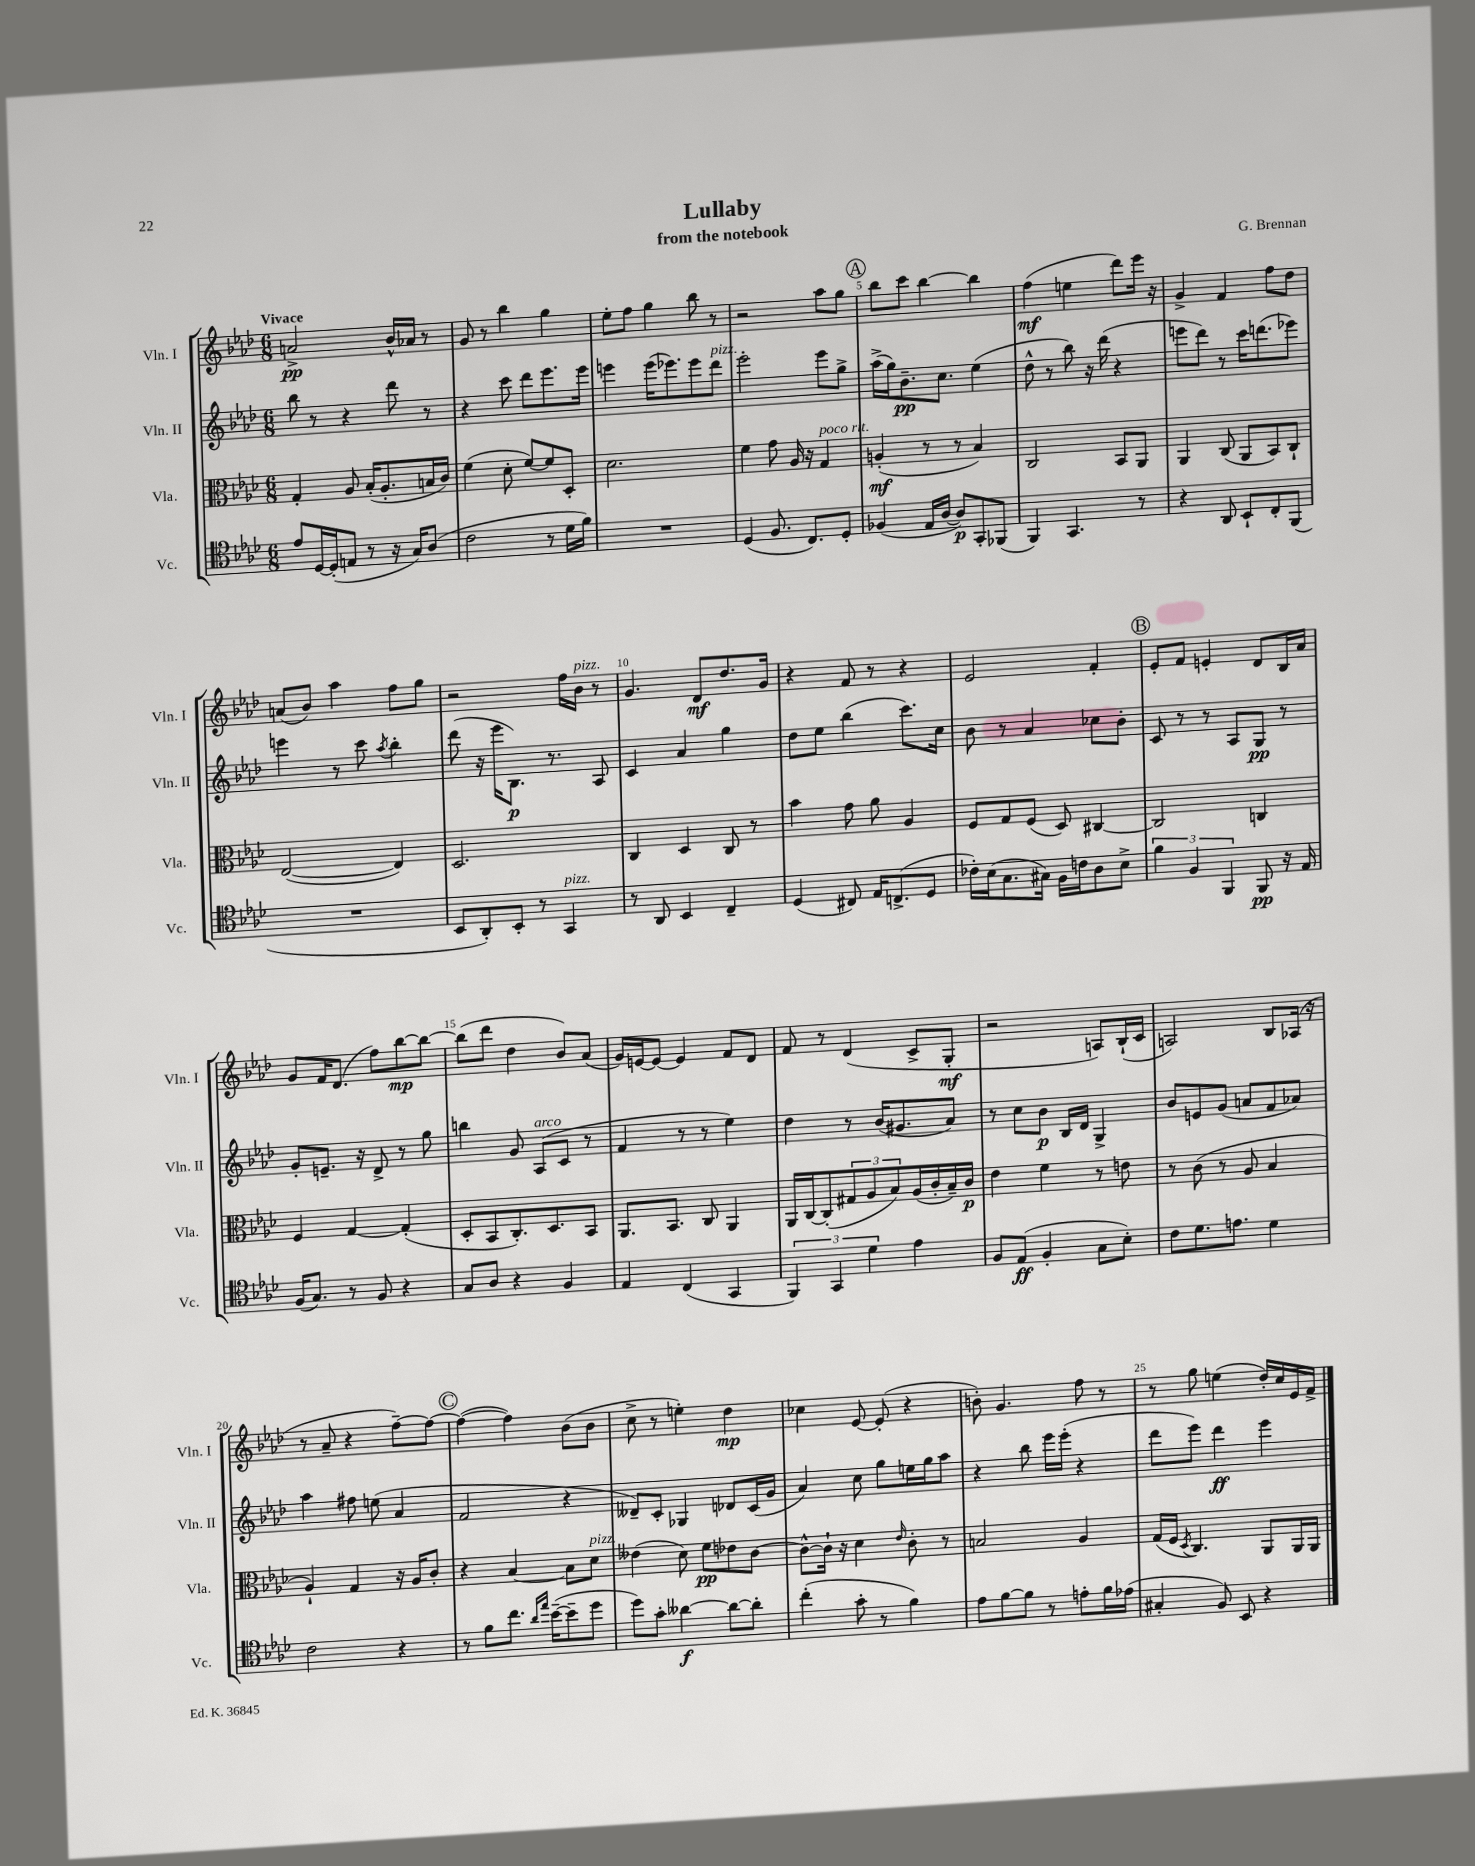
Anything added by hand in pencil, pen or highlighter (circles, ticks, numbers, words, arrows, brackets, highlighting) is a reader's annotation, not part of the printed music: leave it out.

**kern	**kern	**kern	**kern
*staff4	*staff3	*staff2	*staff1
*clefC4	*clefC3	*clefG2	*clefG2
*k[b-e-a-d-]	*k[b-e-a-d-]	*k[b-e-a-d-]	*k[b-e-a-d-]
*M6/8	*M6/8	*M6/8	*M6/8
8e-/L	4G'/	8bb-\	2a^/
[16D-/L	.	8r	.
(16D-'/]J	.	.	.
8E/J	8A-/	4r	.
8r	(16B-'/LK	.	.
.	8.A-'/	.	.
16r	.	8ddd-\	16b-^^/LL
16G/LK)	.	.	16a-/JJ
(8A-/J	16B/L	8r	8r
.	16c/JJ)	.	.
=	=	=	=
2c\	(4f\	4r	8g/
.	.	.	8r
.	8d-'\	8ccc\	4bb-\
.	[8f/L)	8ddd-\L	.
8r	8f/]	8.eee-\	4gg\
16d-\LL	8D-'/J	.	.
16f\JJ)	.	16eee-\Jk	.
=	=	=	=
2.r	2.d-\	4eee\	8ee-'\L
.	.	.	8ff\J
.	.	(16eee\LK	4gg\
.	.	8.eee-\)	.
.	.	8eee-\	8bb-\
.	.	8ddd-\J	8r
=	=	=	=
(4D-/	4f\	2eee-'\	2r
8.F/	8g\	.	.
.	16A-/	.	.
8.C/L)	16r	.	.
.	4G/	8eee-\L	8aa-\L
8D-'/J	.	8gg^\J	8gg\J
=	=	=	=
(4F-/	(4A'/	(16aa-^\LL	8bb-\L
.	.	16gg\J)	.
.	.	8.b-~\	8ccc\J
16E-/LL	8r	.	[4bb-\
[16A-/JJ	.	8.cc\J	.
8A-/]L)	8r	.	.
8GG'/	4B-/)	(4ee-\	4bb-\]
(8FF-/J	.	.	.
=	=	=	=
4FF/)	2C/	8dd-^^\	(4ff\
.	.	8r	.
4.GG/	.	8bb-\)	4ee\
.	.	16r	.
.	.	(16ddd-\	.
.	8BB-/L	4r	8ddd-\L)
8r	8AA-/J	.	16eee-\Jk
.	.	.	16r
=	=	=	=
4r	4AA-/	8eee\L	4g^/
.	.	8ddd-\J)	.
8AA-/	(8C/	8r	4f/
8BB-`/L	8AA-/L	16ccc\LK	.
.	.	(8.ddd\	.
8C'/	8BB-/)	.	8ff\L
(8FF/J	8C`/J	8eee-\J)	8dd-\J
=	=	=	=
2.r	([2E-/	4eee\	(8a/L
.	.	.	8b-/J)
.	.	8r	4aa-\
.	.	8ccc\	.
.	.	8qaa-/	.
.	4E-/])	4bb-'\	8ff\L
.	.	.	8gg\J
=	=	=	=
8BB-/L	2.D-/	(8ddd-\	2r
8AA-'/)	.	16r	.
.	.	16eee-\LK	.
8BB-'/J	.	8.B-\J)	.
8r	.	.	.
.	.	8.r	.
4GG/	.	.	16ff\LL
.	.	.	16b-\JJ
.	.	8A-/	8r
=	=	=	=
8r	4C/	4c/	4.g/
8AA-/	.	.	.
4BB-/	4D-/	4a-/	.
.	.	.	8d-/L
4C~/	8C/	4gg\	8.dd-/
.	8r	.	.
.	.	.	16g/Jk
=	=	=	=
(4D-/	4b-\	8dd-\L	4r
.	.	8ee-\J	.
8C#/)	8g\	(4bb-\	8f/
16E-/LK	8a-\	.	8r
(8.C^/	.	.	.
.	4A-/	8.ccc\L)	4r
8D-/J	.	.	.
.	.	16cc\Jk	.
=	=	=	=
16c-'\LL)	8F/L	8b-\	2e-/
(16B-\J	.	.	.
8.G\	8G/	8r	.
.	(8F/J	4a-/	.
16G#\Jk)	.	.	.
16F\LL	8D-/)	.	.
16c\J	.	.	.
8A-\	[4C#/	8cc-\L	4f'/
8B-^\J	.	8b-'\J	.
=	=	=	=
6f\	2C#/]	8c/	8e-'/L
.	.	8r	8f/J
6F/	.	.	.
.	.	8r	4e'/
6FF/	.	.	.
.	.	8A-/L	.
8FF/	4C/	8G/J	8d-/L
16r	.	8r	16B-/L
16E-/	.	.	16a-/JJ
=	=	=	=
(16F/LK	4F/	8g'/L	8g/L
8.G/J)	.	.	.
.	.	8.e~/J	16f/K
.	.	.	(8.d-/J
8r	[4G/	.	.
.	.	16r	.
8F/	.	8d-^/	8ff\L)
4r	(4G'/]	8r	[8bb-\
.	.	8gg\	8bb-\_J
=	=	=	=
8G/L	8D-'/L	4bb\	(8bb-\]L
8A-/J	8BB-/	.	8ddd-\J
4r	8.C'/)	8g/	4dd-\
.	.	(8A-/L	.
.	8.D-/	.	.
4F/	.	8c/J	8b-/L)
.	8BB-/J	8r	(8a-/J
=	=	=	=
4E-/	8.AA-/L	4f/	16g/LL)
.	.	.	[16e/J
.	.	.	8e/_J
.	8.BB-/J	.	.
(4C/	.	8r	4e/]
.	8C/	8r	.
4GG/	4AA-/	4ee-\)	8f/L
.	.	.	8d-/J
=	=	=	=
6FF/)	16AA-/LL	4dd-\	8f/
.	[16C/J	.	.
.	(8C'/]	.	8r
6GG/	.	.	.
.	12G#/	8r	(4d-/
6d-\	12A-/	.	.
.	.	(16b-/LK	.
.	12B-/)	.	.
.	.	8.g#/	.
4e-\	(16A-/L	.	8c^/L
.	16c'/	.	.
.	16B-~/)	8a-/J)	8G'/J
.	16c/JJ	.	.
=	=	=	=
8F/L	4e-\	8r	2r
(8E-/J	.	8cc\L	.
4F'/	4f\	8b-\J	.
.	.	16B-/LL	.
.	.	16d-/JJ	.
8G\L	8r	4G^/	8A/L)
8B-'\J)	8e\	.	(16B-`/L
.	.	.	16c/JJ
=	=	=	=
8c\L	8r	8b-/L	2A/)
8.d-\	(8c\	8e/	.
.	8r	(8g/J	.
8.e\J	.	.	.
.	8A-/	8a/L	.
4d-\	4B-/	8f/	8B-/L
.	.	8a-/J)	(16A-/Jk
.	.	.	16r
=	=	=	=
2c\	4A-`/)	4aa-\	8r
.	.	.	8a-~/
.	4G/	8ff#\	4r
.	.	(8ee\	.
4r	16r	4a-/	[8ff~\L)
.	16A-/LK	.	.
.	8c'/J	.	8ff\_J
=	=	=	=
8r	4r	2f/	(4ff\_
8f\L	.	.	.
8.cc\J	[4B-/	.	4ff\])
16qqa-/LL	.	.	.
16qqee-/JJ	.	.	.
([16b-~\LK	.	.	.
8b-~\]	8B-\]L	4r	(8b-\L
8dd-\J	8d-\J	.	8b-\J
=	=	=	=
8dd-\L)	(4e--\	8d--~/L)	8cc^\
8g'\J	.	8c'/J	8r
[4a--\	8d-\)	4G-/	4ee'\)
.	8f\L	.	.
8a--\_L	8e-\	8d-/L	4dd-\
8a--'\]J	[8c\J	(16c/L	.
.	.	16g/JJ	.
=	=	=	=
(4cc'\	8c^^\_L	4a-/)	4cc-\
.	16c`\]Jk	.	.
.	16r	.	.
8g'\	4d-\	8cc\	[8e-/
8r	.	8gg\L	(8e-'/]
.	16qqe-/	.	.
4f\)	8c'\	16ee\L	4r
.	.	16gg\J	.
.	8r	8aa-\J	.
=	=	=	=
8e-\L	2B/	4r	8b'\)
[8f\	.	.	4.g/
8f\]J	.	8bb-\	.
8r	.	16eee-\LL	.
.	.	(16eee-'\JJ	.
8e'\L	4A-/	4r	8ff\
16f\L	.	.	8r
(16e-\JJ	.	.	.
=	=	=	=
4G#'/	(16G/LL	8ddd-\L	8r
.	16F/JJ	.	.
.	8qD-/	.	.
.	4.C/)	8eee-\J)	8gg\
8F/)	.	4ddd-\	(4ee\
8BB-/	.	.	.
4r	8AA-/L	4eee-\	16dd-'/LL)
.	.	.	16cc/
.	16AA-/L	.	16e-/
.	16AA-/JJ	.	16f^/JJ
==	==	==	==
*-	*-	*-	*-
